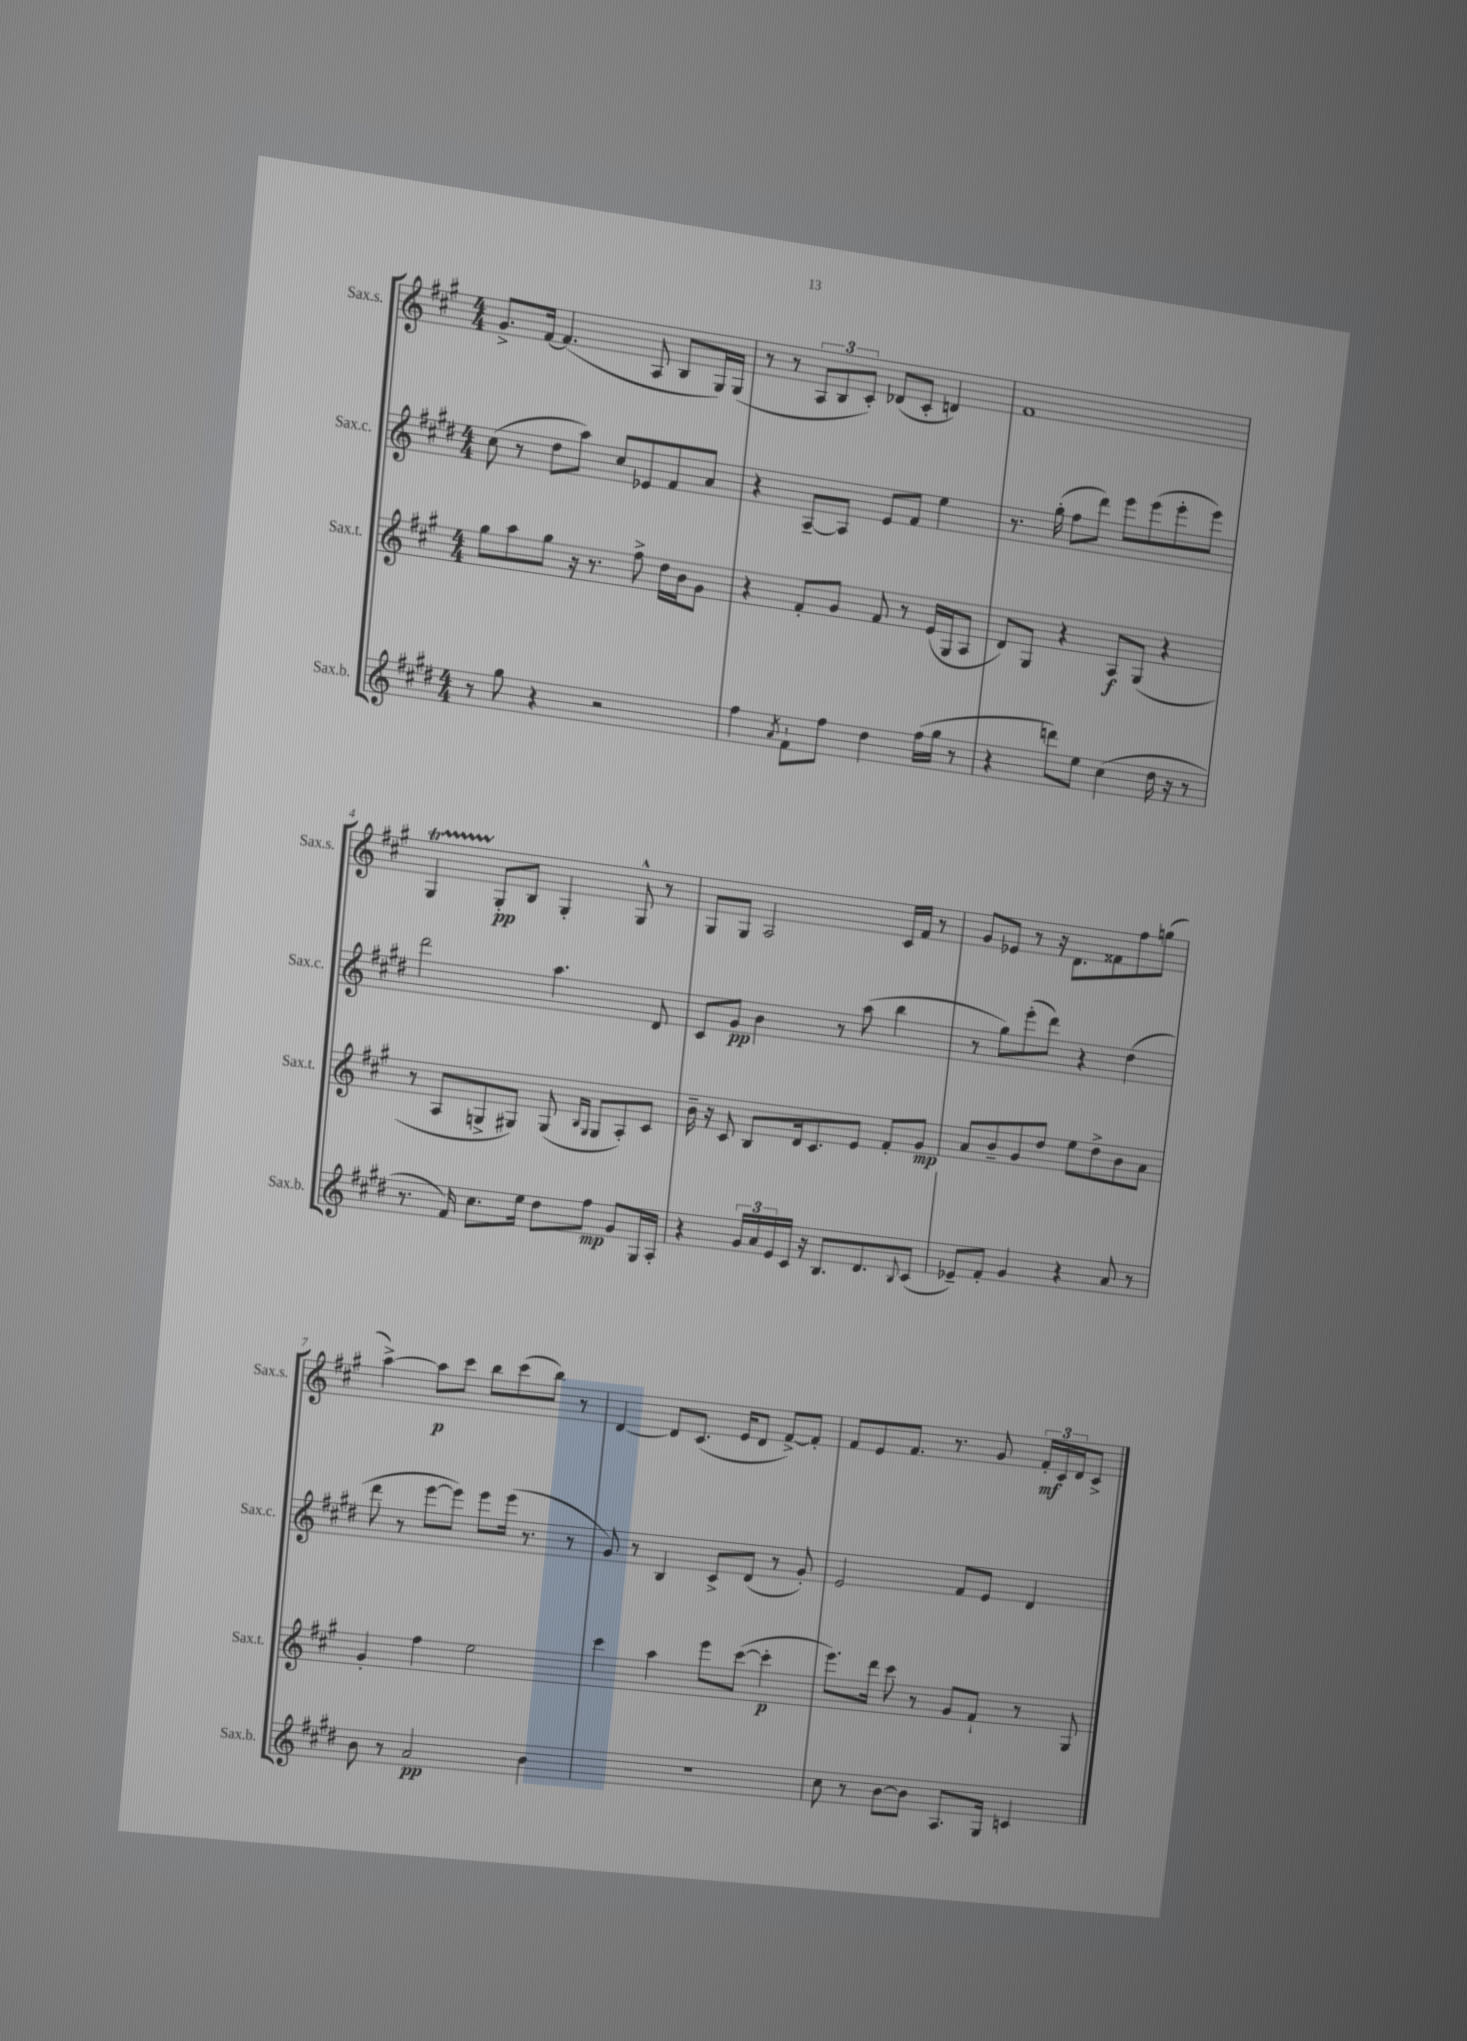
<<
\new StaffGroup <<
\new Staff = "s0" \with { instrumentName = "Sax.s." shortInstrumentName = "Sax.s." } {
    \clef treble \key a \major \numericTimeSignature \time 4/4
    gis'8.-> fis'16~ fis'4.( a8 b8 gis16) gis16( |
    r8 r8 \tuplet 3/2 { a8 b8 cis'8-.) } des'8( cis'8-. d'4) |
    fis'1 |
    gis4\startTrillSpan gis8-.\stopTrillSpan\pp b8 gis4-. gis8-^ r8 |
    gis8 gis8 a2 cis'16 fis'16 r8 |
    gis'8 ees'8 r8 r16 d'8. fisis'8 fis''8 g''8( |
    a''4~->) a''8\p cis'''8 b''8 cis'''8( b''8) r8 |
    d'4~ d'8 cis'8.( e'16 d'8 fis'8~->) fis'8-. |
    fis'8 e'8 fis'8. r8. gis'8 \tuplet 3/2 { fis'16-.\mf cis'16 d'16 } cis'8-> \bar "|." |
}
\new Staff = "s1" \with { instrumentName = "Sax.c." shortInstrumentName = "Sax.c." } {
    \clef treble \key e \major \numericTimeSignature \time 4/4
    cis''8( r8 dis''8 a''8) cis''8 ees'8 fis'8 a'8 |
    r4 a8~-- a8 e'8 fis'8 e''4 |
    r8. gis''16-.( fis''8 dis'''8) e'''8 e'''8( e'''8-. e'''8) |
    dis'''2 a''4. dis'8 |
    cis'8 gis'8\pp b'4 r8 a''8( b''4 |
    r8 gis''8) e'''8-.( dis'''8) r4 dis''4( |
    dis'''8 r8 e'''8~ e'''8) e'''8 e'''16( r8. r8 |
    gis'8) r8 b4 cis'8-> dis'8( r8 gis'8-.) |
    e'2 fis'8 e'8 dis'4 \bar "|." |
}
\new Staff = "s2" \with { instrumentName = "Sax.t." shortInstrumentName = "Sax.t." } {
    \clef treble \key a \major \numericTimeSignature \time 4/4
    gis''8 a''8 gis''8 r16 r8. fis''8-> d''16 b'16 gis'8 |
    r4 fis'8-. gis'8 fis'8 r8 e'16( gis16 a8 |
    d'8) gis8 r4 a8\f gis8( r4 |
    r8 a8 g8-> gis8) gis8( \grace { b16 gis16 } gis8 a8-.) cis'8 |
    b'16-- r16 cis'8 b8 d'16 cis'8. e'8 fis'8-. gis'8\mp |
    a'8 b'8-- gis'8 d''8 e''8 d''8-> b'8 a'8 |
    gis'4-. fis''4 e''2 |
    cis'''4 a''4 e'''8 cis'''8~( cis'''4-.\p |
    e'''8.) d'''16 cis'''8 r8 gis'8 fis'8-! r8 gis8 \bar "|." |
}
\new Staff = "s3" \with { instrumentName = "Sax.b." shortInstrumentName = "Sax.b." } {
    \clef treble \key e \major \numericTimeSignature \time 4/4
    r8 gis''8 r4 r2 |
    fis''4 \acciaccatura { a'8 } fis'8-! fis''8 dis''4 fis''16( gis''16 r8 |
    r4 d'''8) e''8 cis''4( dis''16 r16 r8 |
    r8. fis'16) cis''8. e''16 dis''8 fis''8\mp gis'8 gis16 a16-. |
    r4 \tuplet 3/2 { gis'16 a'16 e'16 } cis'16 r16 b8. dis'8. \appoggiatura { b8 } cis'8( |
    ees'8--) fis'8-. gis'4 r4 a'8 r8 |
    b'8 r8 a'2\pp b'4 |
    r1 |
    cis''8 r8 b'8~ b'8 a8. gis16 c'4 \bar "|." |
}
>>
>>
